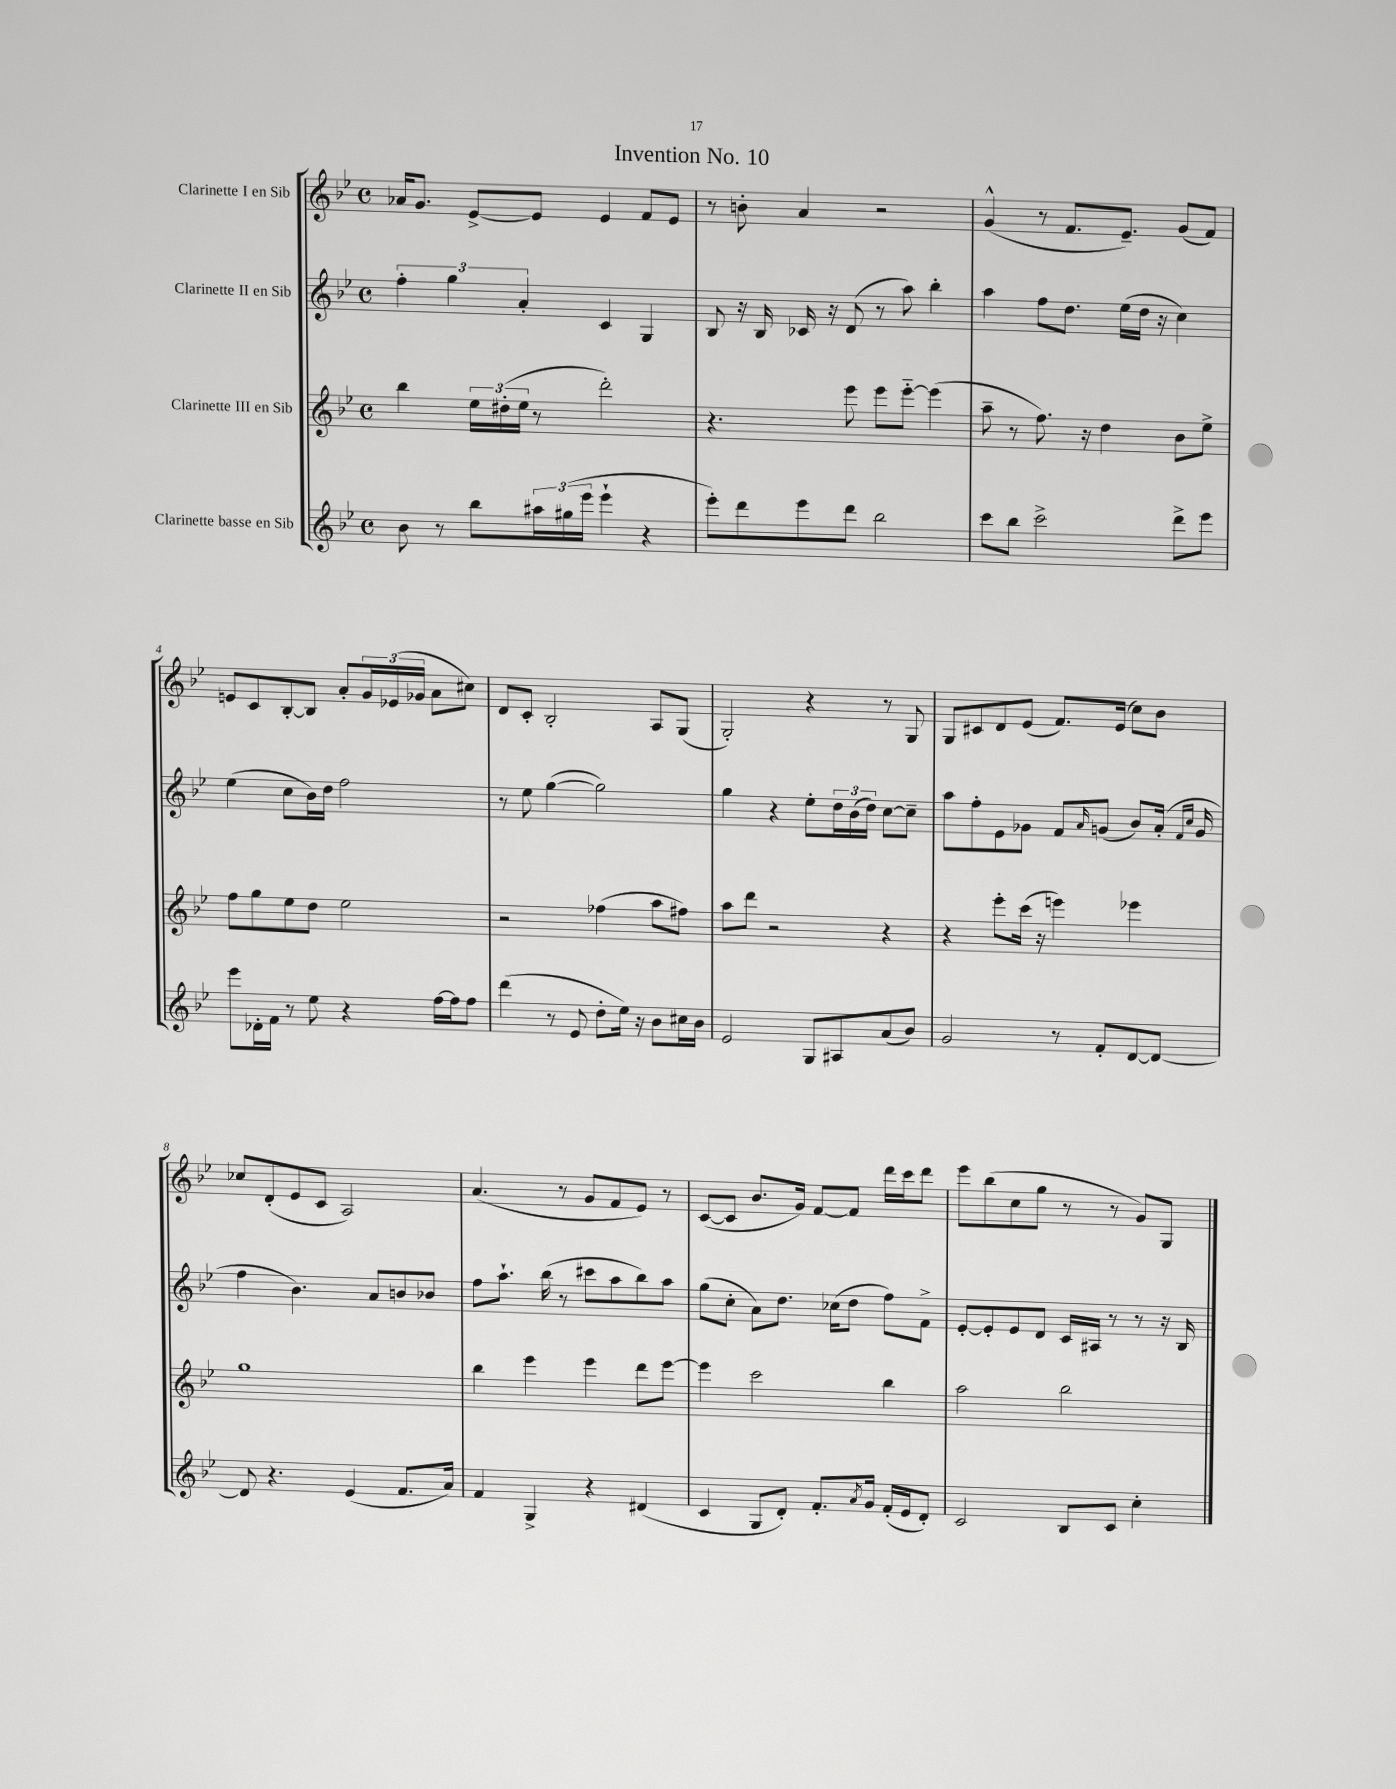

**kern	**kern	**kern	**kern
*staff4	*staff3	*staff2	*staff1
*clefG2	*clefG2	*clefG2	*clefG2
*k[b-e-]	*k[b-e-]	*k[b-e-]	*k[b-e-]
*M4/4	*M4/4	*M4/4	*M4/4
*met(c)	*met(c)	*met(c)	*met(c)
8b-	4bb-	6ff'	16a-
.	.	.	8.g
8r	.	.	.
.	.	6gg	.
8bb-	24ee-	.	[8e-^
.	(24dd#'	.	.
.	24ee-	6a'	.
24aa#	8r	.	8e-]
(24gg#	.	.	.
24eee-	.	.	.
4eee-`	2ddd')	4c	4e-
4r	.	4G	8f
.	.	.	8e-
=	=	=	=
8eee-')	4.r	8B-	8r
8ddd	.	16r	8b'
.	.	16B-	.
8eee-	.	16c-	4a
.	.	16r	.
8ddd	8eee-	(8d	.
2bb-	8eee-	8r	2r
.	[8eee-'~	8aa)	.
.	(4eee-]	4bb-'	.
=	=	=	=
8ccc	8aa~	4aa	(4g^^
8bb-	8r	.	.
2ccc^	8.ff)	8ff	8r
.	.	8.dd	8.f
.	16r	.	.
.	4dd	.	.
.	.	(16ee-	8.e-~)
.	.	16dd	.
.	.	16r	.
8ddd^	8b-	4cc)	(8g
8eee-	8ee-^	.	8f)
=	=	=	=
8eee-	8ff	(4ee-	8e
16d-'	8gg	.	8c
16f	.	.	.
8r	8ee-	8cc	[8B-'
8ee-	8dd	16b-)	8B-]
.	.	16dd	.
4r	2ee-	2ff	8a'
.	.	.	24g
.	.	.	(24e-
.	.	.	24g-
[16ff	.	.	8a
16ff]	.	.	.
8ff	.	.	8cc#)
=	=	=	=
(4ddd	2r	8r	8d
.	.	8ee-	8c'
8r	.	([4gg	2B-'
8e-	.	.	.
8dd'	(4ff-	2gg])	.
16ee-)	.	.	.
16r	.	.	.
8b-	8aa	.	8A
16cc#	8ff#)	.	(8G
16b-	.	.	.
=	=	=	=
2e-	8aa	4gg	2G')
.	8ddd	.	.
.	2r	4r	.
8G	.	8ee-'	4r
8A#	.	24dd	.
.	.	(24b-	.
.	.	24dd)	.
(8a	4r	[8cc	8r
8b-)	.	8cc~]	8G
=	=	=	=
2g	4r	8aa	8G
.	.	8ff'	8c#
.	8eee-'	8e-	8d
.	(16ccc	8g-	(8e-
.	16r	.	.
8r	4eee)	8f	8.f)
.	.	16qqa	.
8f'	.	(8g	.
.	.	.	(16e-
[8d	4eee-	8b-)	8cc)
8d_	.	(16a'	8b-
.	.	16qqf	.
.	.	16qqcc	.
.	.	16g	.
=	=	=	=
8d]	1gg	4ff	8cc-
4.r	.	.	(8d'
.	.	4.b-)	8e-
.	.	.	8c
(4e-	.	.	2A)
.	.	8a	.
8.f	.	8b	.
.	.	8b-	.
16a)	.	.	.
=	=	=	=
4f	4bb-	8ff	(4.a
.	.	8.aa`	.
4G^	4eee-	.	.
.	.	(16bb-	.
.	.	8r	8r
4r	4eee-	8ccc#	8g
.	.	8aa	8f
(4d#	8ddd	8bb-)	8e-)
.	[8eee-	8aa	8r
=	=	=	=
4c	4eee-]	(8gg	([8c
.	.	8cc'	8c]
8G	2ccc	8a)	8.b-
8d')	.	8.dd	.
.	.	.	16g)
8.f'	.	.	[8f
.	.	(16cc-	.
.	.	8dd	8f]
8qa	.	.	.
16g	.	.	.
(16f'	4bb-	8ff)	16ddd
16e-	.	.	16ccc
8d')	.	8f^	8ddd
=	=	=	=
2c	2aa	[8e-'	8eee-
.	.	8e-']	(8bb-
.	.	8e-	8cc
.	.	8d	8gg
8B-	2bb-	16c	8r
.	.	16A#	.
8c	.	8r	8r
4cc'	.	8r	8g)
.	.	16r	8G
.	.	16B-	.
==	==	==	==
*-	*-	*-	*-
